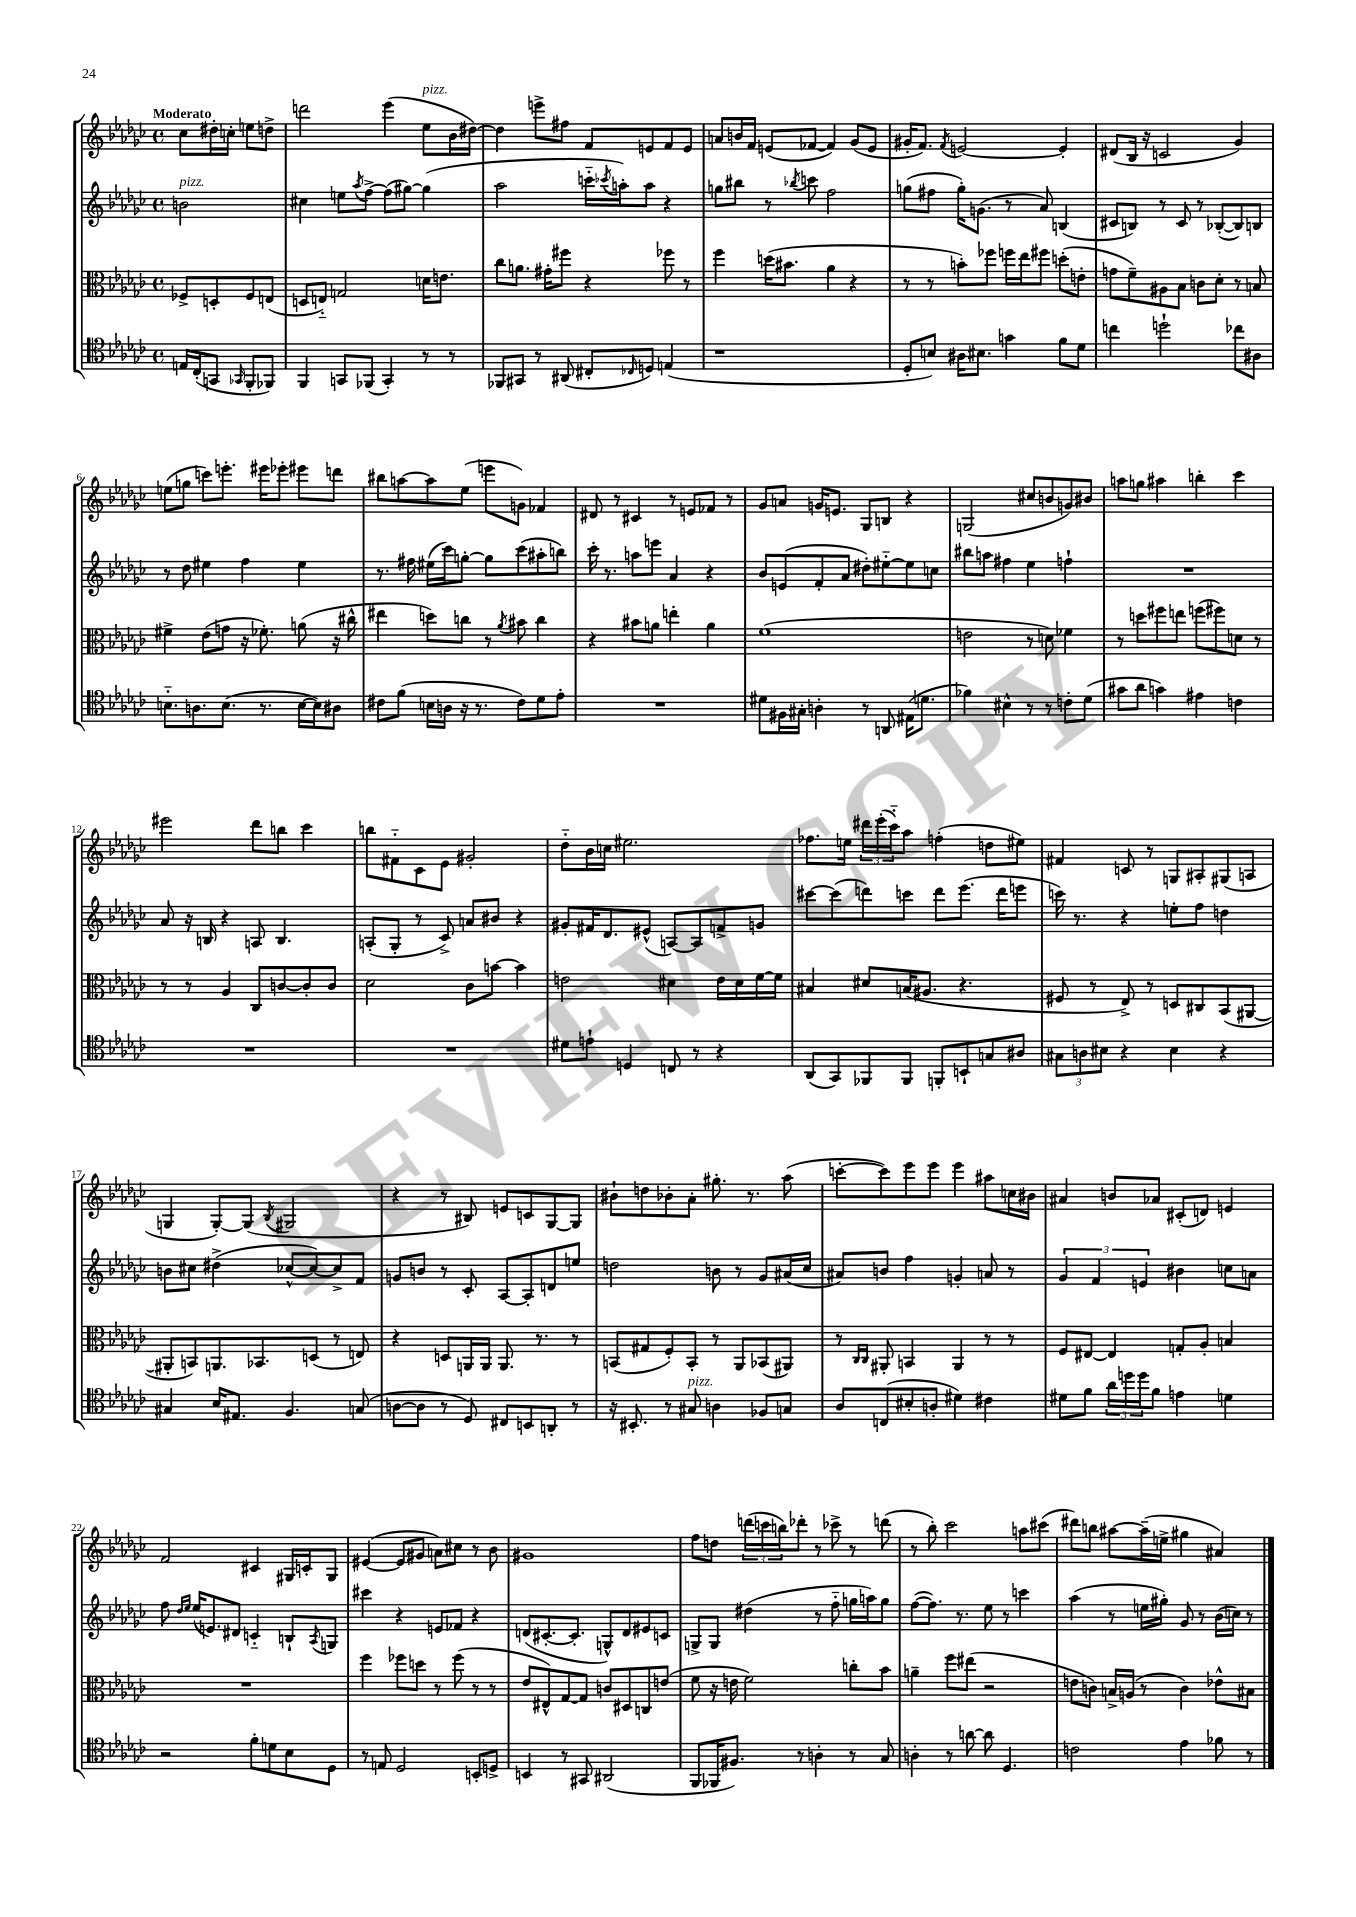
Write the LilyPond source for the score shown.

<<
\new StaffGroup <<
\new Staff = "s0" {
    \clef treble \key ges \major \defaultTimeSignature \time 4/4 \partial 2 \tempo "Moderato"
    ces''8 dis''16-. c''16-. e''8 d''8-> |
    d'''2 ees'''4( ees''8^\markup { \italic "pizz." } bes'16 dis''16~) |
    dis''4 e'''8-> fis''8 f'8 e'8 f'8 e'8 |
    a'8 b'16 f'16 e'8( fes'8~ fes'4) ges'8( e'8 |
    gis'16-. f'8.) \acciaccatura { f'8 } e'2~ e'4-. |
    dis'8( bes16 r16 c'2 ges'4) |
    e''8( g''8 c'''8) e'''8.-. eis'''16 ees'''8-. eis'''8 d'''8 |
    bis''8 a''8~ a''8 ees''8( e'''8 g'8) fes'4 |
    dis'8 r8 cis'4 r8 e'8 fes'8 r8 |
    ges'8 a'8 g'16 e'8. ges8 b8 r4 |
    g2( cis''8 b'8 g'8) bis'8 |
    a''8 g''8 ais''4 b''4-. ces'''4 |
    eis'''2 des'''8 b''8 ces'''4 |
    b''8 fis'8-_ ces'8 ees'8 gis'2-. |
    des''8-_ bes'16 c''16 eis''2. |
    fes''8. e''16 \tuplet 3/2 { dis'''16 ees'''16-.( ces'''16-_) } aes''8 f''4-.( d''8 eis''8) |
    fis'4 c'8 r8 g8 ais8-. gis8( a8 |
    g4 g8~-.) g8( \acciaccatura { bes8 } gis2 |
    r4 r8 bis8) e'8 c'8 ges8~ ges8 |
    bis'8-! d''8 bes'8-. aes'8-. gis''8.-. r8. aes''8( |
    c'''8~-. c'''8) ees'''8 ees'''8 ees'''4 ais''8 c''16 bis'16 |
    ais'4 b'8 aes'8 cis'8-.( d'8) e'4 |
    f'2 cis'4 gis16 c'16-. gis8 |
    eis'4~( eis'8 gis'8 a'8) cis''8 r8 bes'8 |
    gis'1 |
    f''8 d''8 \tuplet 3/2 { d'''16( c'''16 b''16) } des'''8-. r8 ces'''8-> r8 d'''8( |
    r8 bes''8-.) ces'''2 a''8 cis'''8( |
    dis'''8) b''8 ais''8~ ais''16--( e''16-> gis''4 ais'4) \bar "|." |
}
\new Staff = "s1" {
    \clef treble \key ges \major \defaultTimeSignature \time 4/4 \partial 2
    b'2^\markup { \italic "pizz." } |
    cis''4 e''8 \acciaccatura { aes''8 } f''8~-> f''8( gis''8~) gis''4( |
    aes''2 c'''16-_ \acciaccatura { ces'''8 } a''16-.) a''8 r4 |
    g''8 bis''8 r8 \acciaccatura { bes''8 } c'''8 f''2 |
    g''8( fis''8 g''16-.) g'8.( r8 aes'8) b4( |
    cis'8 b8) r8 cis'8 r8 bes8~-.( bes8) b8 |
    r8 des''8 eis''4 f''4 eis''4 |
    r8. fis''16 eis''16( ces'''16) g''8~-. g''8 ces'''8( ais''8-. b''8) |
    ces'''16-. r8. a''8 e'''8 aes'4 r4 |
    bes'8 e'8( f'8-. aes'8 dis''8-.) eis''8~-_ eis''8 c''8 |
    bis''8 a''8 fis''4 ees''4 f''4-! |
    R1 |
    aes'8 r16 b16 r4 a8 b4. |
    a8-.( ges8-. r8 ces'8->) a'8 bis'8 r4 |
    gis'8-. fis'16 des'8. eis'8-^( a8~) a8 f'8-> g'8 |
    cis'''8~ cis'''8( d'''8) c'''8 d'''8 ees'''8.( d'''16 e'''8 |
    c'''16) r8. r4 e''8-. f''8 d''4 |
    b'8 cis''8 dis''4->( ces''8~-^ ces''8~) ces''8-> f'8 |
    g'8 b'8 r8 ces'8-. aes8~ aes8-. d'8 e''8 |
    d''2 b'8 r8 ges'8 ais'16( ces''16 |
    ais'8) b'8 f''4 g'4-. a'8 r8 |
    \tuplet 3/2 { ges'4 f'4 e'4 } bis'4 c''8 a'8 |
    f''8 \grace { des''16 ees''16 } ees''16( e'8.) dis'8 c'4-_ b8-! \acciaccatura { aes8 } g8 |
    cis'''4 r4 e'8 fes'8 r4 |
    d'8( cis'8.~-. cis'8.-. g8-^) d'8 eis'8 c'8 |
    g8-> g8 dis''4( r8 f''8-_ g''16 a''16) g''8 |
    f''8~( f''8.) r8. ees''8 r8 c'''4 |
    aes''4( r8 e''16 gis''16-.) ges'8 r8 bes'16( c''16) r8 \bar "|." |
}
\new Staff = "s2" {
    \clef alto \key ges \major \defaultTimeSignature \time 4/4 \partial 2
    fes8-> d8-. fes8 e8( |
    d8 e8-_) g2 d'16 e'8. |
    ces''8 a'8. gis'16-. fis''8 r4 fes''8 r8 |
    f''4 d''16( bis'8. aes'4 r4 |
    r8 r8 b'8-.) fes''8 f''16 ees''16 fis''8 d''8-.( e'8-. |
    g'8 f'8--) ais8 bes8 c'8 des'8-. r8 b8 |
    fis'4-> ees'8( g'8 r16 fes'8.-.) a'8( r16 cis''16-^ |
    eis''4 d''8) c''8 r8 \acciaccatura { aes'8 } bis'8 c''4 |
    r4 bis'8 a'8 e''4-. a'4 |
    f'1( |
    e'2 r8 d'8) fes'4 |
    r8 d''8 fis''8 e''8 f''8( fis''8) d'8 r8 |
    r8 r8 aes4 ces8 c'8~ c'8-. c'8 |
    des'2 ces'8 b'8~ b'4 |
    e'2 dis'4 e'16 dis'16 f'16~ f'16 |
    bis4 dis'8 b16( ais8. r4. |
    fis8 r8 ees8->) r8 d8 cis8 bes,8( ais,8~ |
    ais,8-. b,8) a,8. bes,8. d8( r8 e8) |
    r4 d8 a,16 a,16 a,8. r8. r8 |
    b,8( gis8 f8-.) b,8-. r8 aes,8 bes,8( ais,8) |
    r8 \grace { ces16 ces16 } ais,8-. b,4 ais,4 r8 r8 |
    f8 eis8~ eis4 g8-. aes8-. b4 |
    R1 |
    f''4 fes''8 d''8 r8 fes''8( r8 r8 |
    ees'8 eis8-^) ges8~ ges8 c'8 dis8 c8 e'8( |
    f'8 r16 e'16 f'2) c''8-. bes'8 |
    a'4-- f''8 eis''8( r2 |
    e'8 c'8) b16-> a16( r8 c'4) ees'8-^ bis8 \bar "|." |
}
\new Staff = "s3" {
    \clef tenor \key ges \major \defaultTimeSignature \time 4/4 \partial 2
    e16 ces16-.( g,8 \grace { ges,16 } f,8-. fes,8) |
    f,4 g,8 fes,8( g,4-.) r8 r8 |
    fes,8 gis,8 r8 ais,8( cis8-. \grace { ces16 } d8) e4( |
    r1 |
    des8-. b8) ais16 bis8. g'4 f'8 des'8 |
    c''4 d''2-! ces''8 ais8 |
    b8.-_ a8. b8.( r8. b16~ b16) ais8 |
    cis'8 f'8( b16 a16 r16 r8. cis'8) des'8 ees'8-. |
    R1 |
    dis'8 fis16 gis16-. a4-. r8 a,8 eis16( d'8. |
    fes'4) bis4-^ r8 r8 c'8-. des'8( |
    gis'8 aes'8 g'4) eis'4 c'4 |
    R1 |
    R1 |
    dis'8 e'8-! d4 c8 r8 r4 |
    aes,8( ges,8) fes,8 fes,8 f,8-. b,8-! g8 ais8 |
    \tuplet 3/2 { gis8 a8 bis8 } r4 bis4 r4 |
    gis4 bes16 eis8. f4. g8( |
    a8~ a8 r8 des8) cis8 b,8 a,8-. r8 |
    r16 bis,8.-. r8 gis8^\markup { \italic "pizz." } a4 fes8 g8 |
    aes8 c8( bis8-. a8-. dis'4) cis'4 |
    dis'8 f'8 \tuplet 3/2 { aes'16 d''16 d''16 } f'8 e'4 d'4 |
    r2 f'8-. d'8 bes8 des8 |
    r8 e8 des2 b,8-. d8-> |
    b,4 r8 gis,8 ais,2( |
    f,8 fes,16 fis8.) r8 a4-. r8 ges8 |
    a4-. r8 a'8~ a'8 des4. |
    c'2 ees'4 fes'8 r8 \bar "|." |
}
>>
>>
